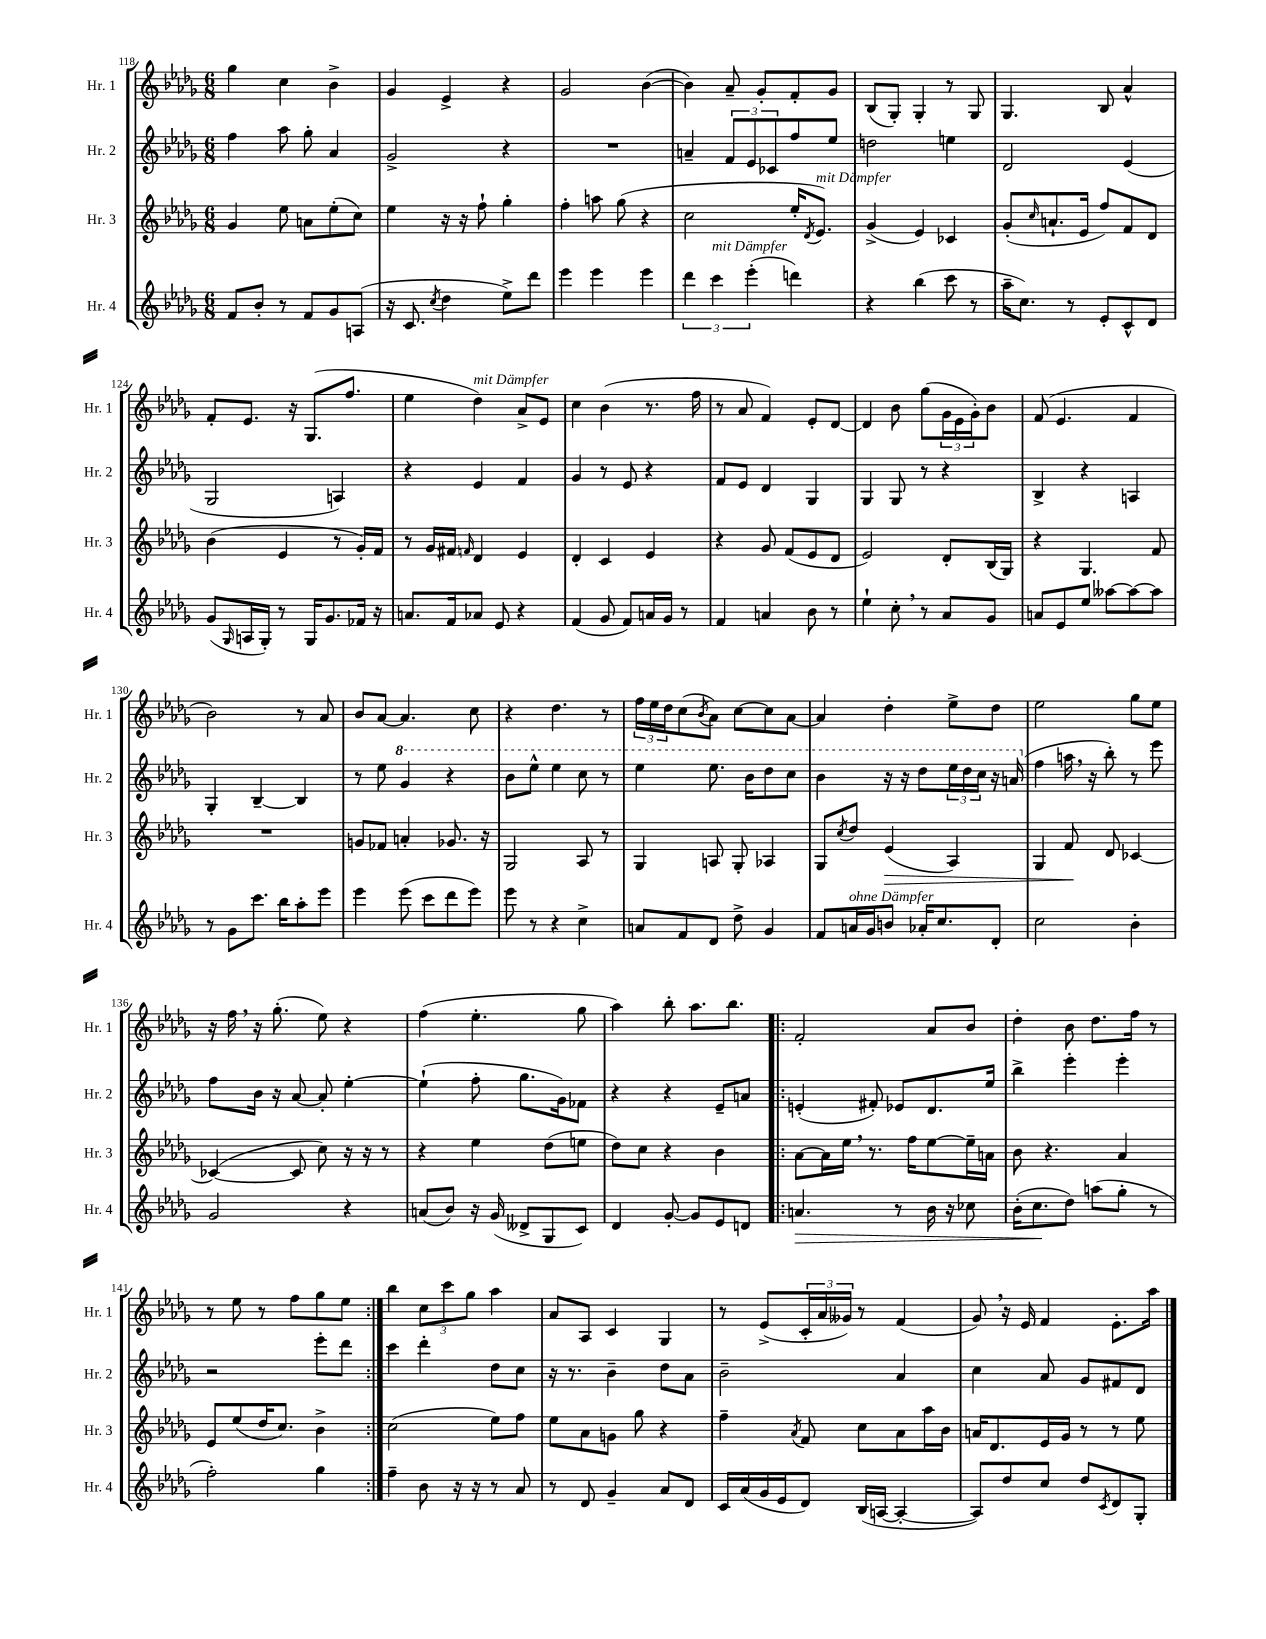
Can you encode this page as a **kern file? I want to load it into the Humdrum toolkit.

**kern	**kern	**kern	**kern
*staff4	*staff3	*staff2	*staff1
*clefG2	*clefG2	*clefG2	*clefG2
*k[b-e-a-d-g-]	*k[b-e-a-d-g-]	*k[b-e-a-d-g-]	*k[b-e-a-d-g-]
*M6/8	*M6/8	*M6/8	*M6/8
8f	4g-	4ff	4gg-
8b-'	.	.	.
8r	8ee-	8aa-	4cc
8f	8a	8gg-'	.
8g-	(8ee-'	4a-	4b-^
(8A	8cc)	.	.
=	=	=	=
16r	4ee-	2g-^	4g-
8.c	.	.	.
8qcc	.	.	.
4dd-	16r	.	4e-^
.	16r	.	.
.	8ff`	.	.
8ee-^)	4gg-'	4r	4r
8ddd-	.	.	.
=	=	=	=
4eee-	4ff'	2.r	2g-
4eee-	8aa	.	.
.	(8gg-	.	.
4eee-	4r	.	([4b-
=	=	=	=
6ddd-	2cc	4a~	4b-])
6ccc	.	.	.
.	.	12f	8a-~
(6eee-'	.	12e-	.
.	.	.	8g-'
.	.	12c-	.
4ddd)	16ee-'	8ff	8f'
.	8qd-	.	.
.	8.e-)	.	.
.	.	8ee-	8g-
=	=	=	=
4r	(4g-^	2dd	(8B-
.	.	.	8G-')
(4bb-	4e-)	.	4G-'
8ccc	4c-	4ee	8r
8r	.	.	8G-
=	=	=	=
16aa-~	(8g-'	2d-	4.G-
8.cc)	.	.	.
.	16qqcc	.	.
.	8.a`	.	.
8r	.	.	.
.	16e-	.	.
8e-'	8ff)	.	8B-
8c^^	8f	(4e-	4a-^^
8d-	8d-	.	.
=	=	=	=
(8g-	(4b-	2G-	8f'
16qqG-	.	.	.
16A	.	.	8.e-
16G-')	.	.	.
8r	4e-	.	.
.	.	.	16r
16G-	.	.	(8.G-
8.g-	.	.	.
.	8r	4A)	.
.	.	.	8.ff
16f-	16g-')	.	.
16r	16f	.	.
=	=	=	=
8.a	8r	4r	4ee-
.	16g-	.	.
16f	16f#	.	.
.	16qqf	.	.
8a-	4d-	4e-	4dd-)
8e-	.	.	.
4r	4e-	4f	8a-^
.	.	.	8e-
=	=	=	=
(4f	4d-'	4g-	4cc
8g-	4c	8r	(4b-
8f)	.	8e-	.
16a	4e-	4r	8.r
16g-	.	.	.
8r	.	.	.
.	.	.	16ff
=	=	=	=
4f	4r	8f	8r
.	.	8e-	8a-
4a	8g-	4d-	4f)
.	(8f	.	.
8b-	8e-	4G-	8e-'
8r	8d-	.	[8d-
=	=	=	=
4ee-`	2e-)	4G-	4d-]
8cc'	.	8G-	8b-
8r	.	8r	(8gg-
8a-	8d-'	4r	24g-
.	.	.	24e-
.	.	.	24g-')
8g-	(16B-	.	8b-
.	16G-)	.	.
=	=	=	=
8a	4r	4B-^	(8f
8e-	.	.	4.e-
8ee-	4.G-	4r	.
[8aa--	.	.	.
8aa--_	.	4A	4f
8aa--]	8f	.	.
=	=	=	=
8r	2.r	4G-'	2b-)
8g-	.	.	.
8.ccc	.	[4B-~	.
16bb-	.	.	.
8aa-'	.	4B-]	8r
8eee-	.	.	8a-
=	=	=	=
4eee-	8g	8r	8b-
.	8f-	8ee-	[8a-
(8eee-	4a'	4gg-	4.a-]
8ccc	.	.	.
8ddd-	8.g-	4r	.
8eee-)	.	.	8cc
.	16r	.	.
=	=	=	=
8eee-	2G-	8bb-	4r
8r	.	8eee-^^	.
4r	.	4eee-	4.dd-
4cc^	8A-	8ccc	.
.	8r	8r	8r
=	=	=	=
8a	4G-	4eee-	24ff
.	.	.	24ee-
.	.	.	24dd-
8f	.	.	(8cc
.	.	.	8qb-
8d-	8A	8.eee-	8a-)
8dd-^	8G-'	.	[8cc
.	.	16bb-	.
4g-	4A-	8ddd-	8cc]
.	.	8ccc	[8a-
=	=	=	=
8f	8G-	4bb-	4a-]
.	8qcc	.	.
16a	8dd-	.	.
16g-	.	.	.
8b	(4e-	16r	4dd-'
.	.	16r	.
16a-'	.	8ddd-	.
8.cc	.	.	.
.	4A-)	24eee-	8ee-^
.	.	24ddd-	.
.	.	24ccc	.
8d-'	.	16r	8dd-
.	.	(16aa	.
=	=	=	=
2cc	4G-	4ff	2ee-
.	8f	16aa	.
.	.	16r	.
.	8d-	8bb-')	.
4b-'	[4c-	8r	8gg-
.	.	8eee-	8ee-
=	=	=	=
2g-	(4c-_	8ff	16r
.	.	.	16ff
.	.	16b-	16r
.	.	16r	(8.gg-'
.	8c-]	[8a-	.
.	8cc)	8a-']	8ee-)
4r	16r	[4ee-'	4r
.	16r	.	.
.	8r	.	.
=	=	=	=
(8a	4r	(4ee-`]	(4ff
8b-)	.	.	.
16r	4ee-	8ff'	4.ee-'
(16g-	.	.	.
8d--^	.	8.gg-	.
8G-	(8dd-	.	.
.	.	16g-)	.
8c)	8ee	8f-	8gg-
=	=	=	=
4d-	8dd-)	4r	4aa-)
.	8cc	.	.
[8g-'	4r	4r	8bb-'
8g-]	.	.	8.aa-
8e-	4b-	8e-~	.
.	.	.	8.bb-
8d	.	8a	.
=!|:	=!|:	=!|:	=!|:
4.a	[8a-	(4e'	2f'
.	16a-]	.	.
.	16ee-	.	.
.	8.r	8f#')	.
8r	.	8e-	.
.	16ff	.	.
16b-	[8ee-	8.d-	8a-
16r	.	.	.
8cc-	16ee-~]	.	8b-
.	16a	16ee-	.
=	=	=	=
(16b-'	8b-	4bb-^	4dd-'
8.cc	.	.	.
.	4.r	.	.
8dd-)	.	4eee-'	8b-
(8aa	.	.	8.dd-
8gg-'	4a-	4eee-'	.
.	.	.	16ff
8r	.	.	8r
=	=	=	=
2ff')	8e-	2r	8r
.	(8ee-	.	8ee-
.	16dd-	.	8r
.	8.cc)	.	.
.	.	.	8ff
4gg-	4b-^	8eee-'	8gg-
.	.	8ddd-	8ee-
=:|!	=:|!	=:|!	=:|!
4ff~	(2cc	4ccc	4bb-
8b-	.	4ddd-'	12cc
.	.	.	12ccc
16r	.	.	.
.	.	.	12gg-
16r	.	.	.
8r	8ee-)	8dd-	4aa-
8a-	8ff	8cc	.
=	=	=	=
8r	8ee-	16r	8a-
.	.	8.r	.
8d-	8a-	.	8A-
4g-~	8g	4b-~	4c
.	8gg-	.	.
8a-	4r	8dd-	4G-
8d-	.	8a-	.
=	=	=	=
16c	4ff~	2b-~	8r
(16a-	.	.	.
16g-	.	.	(8e-^
16e-	.	.	.
.	8qa-	.	.
8d-)	8f	.	24c'
.	.	.	24a-
.	.	.	24g--)
(16B-	8cc	.	8r
[16A	.	.	.
4A'_	8a-	4a-	(4f
.	16aa-	.	.
.	16b-	.	.
=	=	=	=
8A])	16a	4cc	8g-)
.	8.d-	.	.
8dd-	.	.	16r
.	.	.	16e-
8cc	16e-	8a-	4f
.	16g-	.	.
8dd-	8r	8g-	.
8qc	.	.	.
8d-	8r	8f#	8.e-'
8G-'	8ee-	8d-	.
.	.	.	16aa-
==	==	==	==
*-	*-	*-	*-
